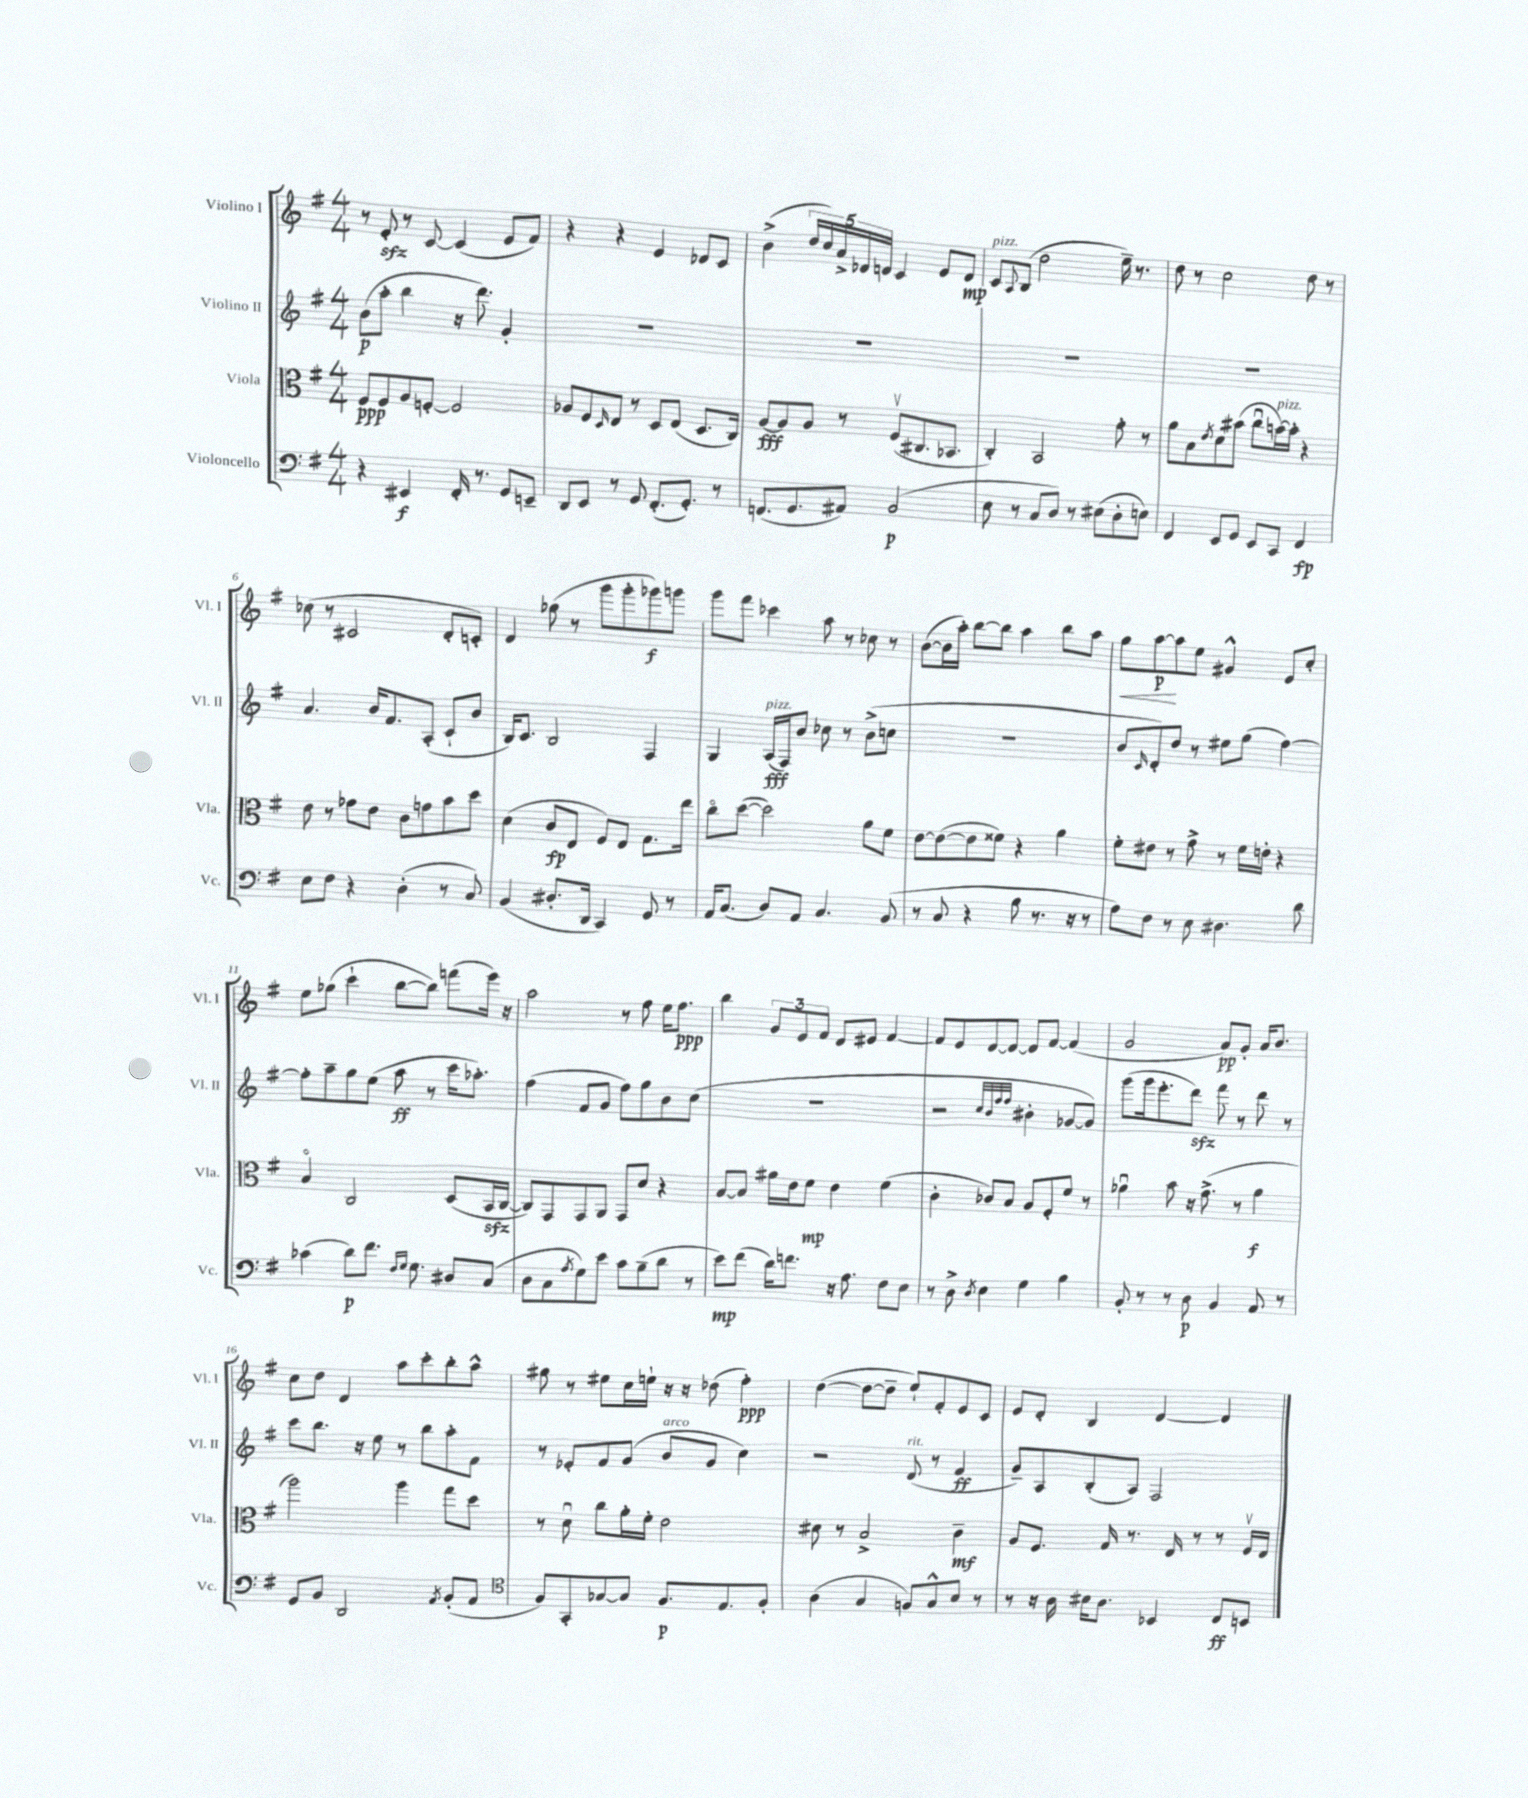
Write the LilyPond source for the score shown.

<<
\new StaffGroup <<
\new Staff = "s0" \with { instrumentName = "Violino I" shortInstrumentName = "Vl. I" } {
    \clef treble \key g \major \numericTimeSignature \time 4/4
    r8 e'8-.\sfz r8 c'8~ c'4( e'8 fis'8) |
    r4 r4 e'4 des'8 c'8 |
    b'4->( \tuplet 5/4 { d''16 c''16) a'16-> des'16 d'16 } c'4 e'8 d'8\mp |
    c'8^\markup { \italic "pizz." } \appoggiatura { a8 } b8( d''2 e''16--) r8. |
    d''8 r8 c''2 d''8 r8 |
    ces''8( r8 cis'2 d'8-. c'8-.) |
    d'4 ges''8( r8 g'''8 g'''8-. ges'''8\f) g'''8 |
    g'''8 fis'''8 ces'''4 a''8 r8 ces''8 r8 |
    b'8~( b'16 a''16-.) b''8~ b''8 a''4 b''8 a''8 |
    g''8\< a''8~\p\! a''8 e''8 gis'4-^ e'8 c''8-. |
    e''8 ges''8( c'''4-! b''8~ b''8) f'''8( e'''16) r16 |
    a''2 r8 fis''8 e''16 fis''8.\ppp |
    b''4 \tuplet 3/2 { g'8 e'8 fis'8 } d'8 eis'8 fis'4~ |
    fis'8 e'8 d'8~ d'8~ d'8 fis'8~ fis'4( |
    g'2 a'8\pp) g'8-. a'16 b'8. |
    c''8 d''8 d'4 a''8 c'''8-. b''8-. a''8-^ |
    gis''8 r8 eis''8 c''16 e''16-! r16 r16 des''8( fis''4-.\ppp) |
    d''4~( d''8~ d''8-- e''8-!) fis'8-. e'8 c'8 |
    e'8 d'8-. b4 d'4~ d'4 \bar "|." |
}
\new Staff = "s1" \with { instrumentName = "Violino II" shortInstrumentName = "Vl. II" } {
    \clef treble \key g \major \numericTimeSignature \time 4/4
    b'8\p( a''8-. b''4 r16 d'''8.) g'4-. |
    R1 |
    R1 |
    R1 |
    R1 |
    a'4. b'16 fis'8. a8-.( c'8-! b'8 |
    b16) c'8. b2 fis4 |
    g4 a16\fff^\markup { \italic "pizz." }( fis16) b'8 ces''8 r8 b'8->( c''8 |
    R1 |
    b'8 \grace { c'16 } d'8-.) d''8 r8 eis''8 g''8( fis''4~) |
    fis''8-. a''8-- g''8 e''8( a''8\ff r8 c'''16 aes''8.-.) |
    fis''4( fis'8 g'8 fis''8) g''8 b'8 c''8( |
    R1 |
    r2 \grace { c''32 b'32 fis''32 fis''32 } bis'4-. ges'8~ ges'8) |
    g'''8( g'''16 e'''8.-. d'''8\sfz) fis'''8 r8 d'''8 r8 |
    c'''8 b''8. r16 e''8 r8 b''8 a''8-. fis'8 |
    r8 ees'8-. fis'8 g'8( b'8^\markup { \italic "arco" } g'8 c''4) |
    r2 d'8^\markup { \italic "rit." }( r8 fis'4\ff |
    g'8--) a8 b8-.( a8) fis2 \bar "|." |
}
\new Staff = "s2" \with { instrumentName = "Viola" shortInstrumentName = "Vla." } {
    \clef alto \key g \major \numericTimeSignature \time 4/4
    fis8\ppp fis8 a8 f8~-. f2 |
    aes8 fis8 \grace { d16 } e8 r8 d8 e8( d8. c16) |
    a8~\fff a8 a8 r8 fis8\upbow( cis8. bes,8. |
    c4-.) b,2 g'8-. r8 |
    a'8 b8 \acciaccatura { e'8 } d'8 bis'8( c''8\downbow b'16~^\markup { \italic "pizz." }) b'16-. r4 |
    e'8 r8 ges'8 e'8 c'8 g'8 b'8 d''8 |
    d'4( c'8\fp e8 fis8) e8 g8. e''16 |
    c''8\flageolet d''8~( d''2) a'8 fis'8 |
    e'8~ e'8~( e'8 fisis'8) r4 a'4 |
    fis'8-. eis'8 r8 g'8-> r8 fis'16 e'16-. r4 |
    b4\flageolet c2 d8( b,16\sfz c16~ |
    c8) g,8 g,8 a,8 g,8 d'8 r4 |
    b8~ b8 ais'16 e'16 fis'8\mp e'4 fis'4( |
    c'4-. ces'8) b8 a8 fis8-. fis'8 r8 |
    aes'4\downbow b'8 r16 g'8.->( r8 aes'4\f |
    a''2) a''4 g''8 d''8 |
    r8 d'8\downbow c''8 a'16-. fis'16-. e'2 |
    dis'8 r8 b2-> c'4--\mf |
    a8 fis8. g16 r8. e16 r8 r8 fis16\upbow e16 \bar "|." |
}
\new Staff = "s3" \with { instrumentName = "Violoncello" shortInstrumentName = "Vc." } {
    \clef bass \key g \major \numericTimeSignature \time 4/4
    r4 eis,4\f fis,16-. r8. g,8 e,8-- |
    d,8 e,8 r8 g,8 fis,8.-.( g,8.-.) r8 |
    f,8.( g,8. ais,8) b,2\p( |
    e8 r8 c8 d8) r8 eis8( d8-. e8) |
    fis,4 e,8 g,8 e,8 c,8 fis,4\fp |
    e8 fis8 r4 d4-.( r8 c8) |
    b,4( dis8.-. d,16 c,4) g,8 r8 |
    a,16 c8.( d8) a,8 c4. b,8( |
    r8 c8 r4 b8 r8. r16 r8 |
    a8) fis8 r8 e8 dis4. d'8 |
    ces'4( d'8\p) fis'8. \grace { fis16 g16 } g8. dis8 c8( |
    d8 c8 \acciaccatura { a8 } g8) e'8 c'8 b8--( d'8 r8 |
    e'8\mp) fis'8( d'16) f'8. r16 a8. fis8 e8 |
    r8 d8-> \acciaccatura { d8 } e4 g4 b4 |
    b,8-. r8 r8 d8\p b,4 a,8 r8 |
    g,8 b,8 d,2 \acciaccatura { a,8 } b,8-.( a,8 |
    \clef tenor fis8) g,8-. ges8~ ges8 fis8.\p e8. fis8-. |
    a4( g4 f8) g8-^ b8 r8 |
    r8 r16 a16 bis16 a8. bes,4 c8\ff b,8 \bar "|." |
}
>>
>>
